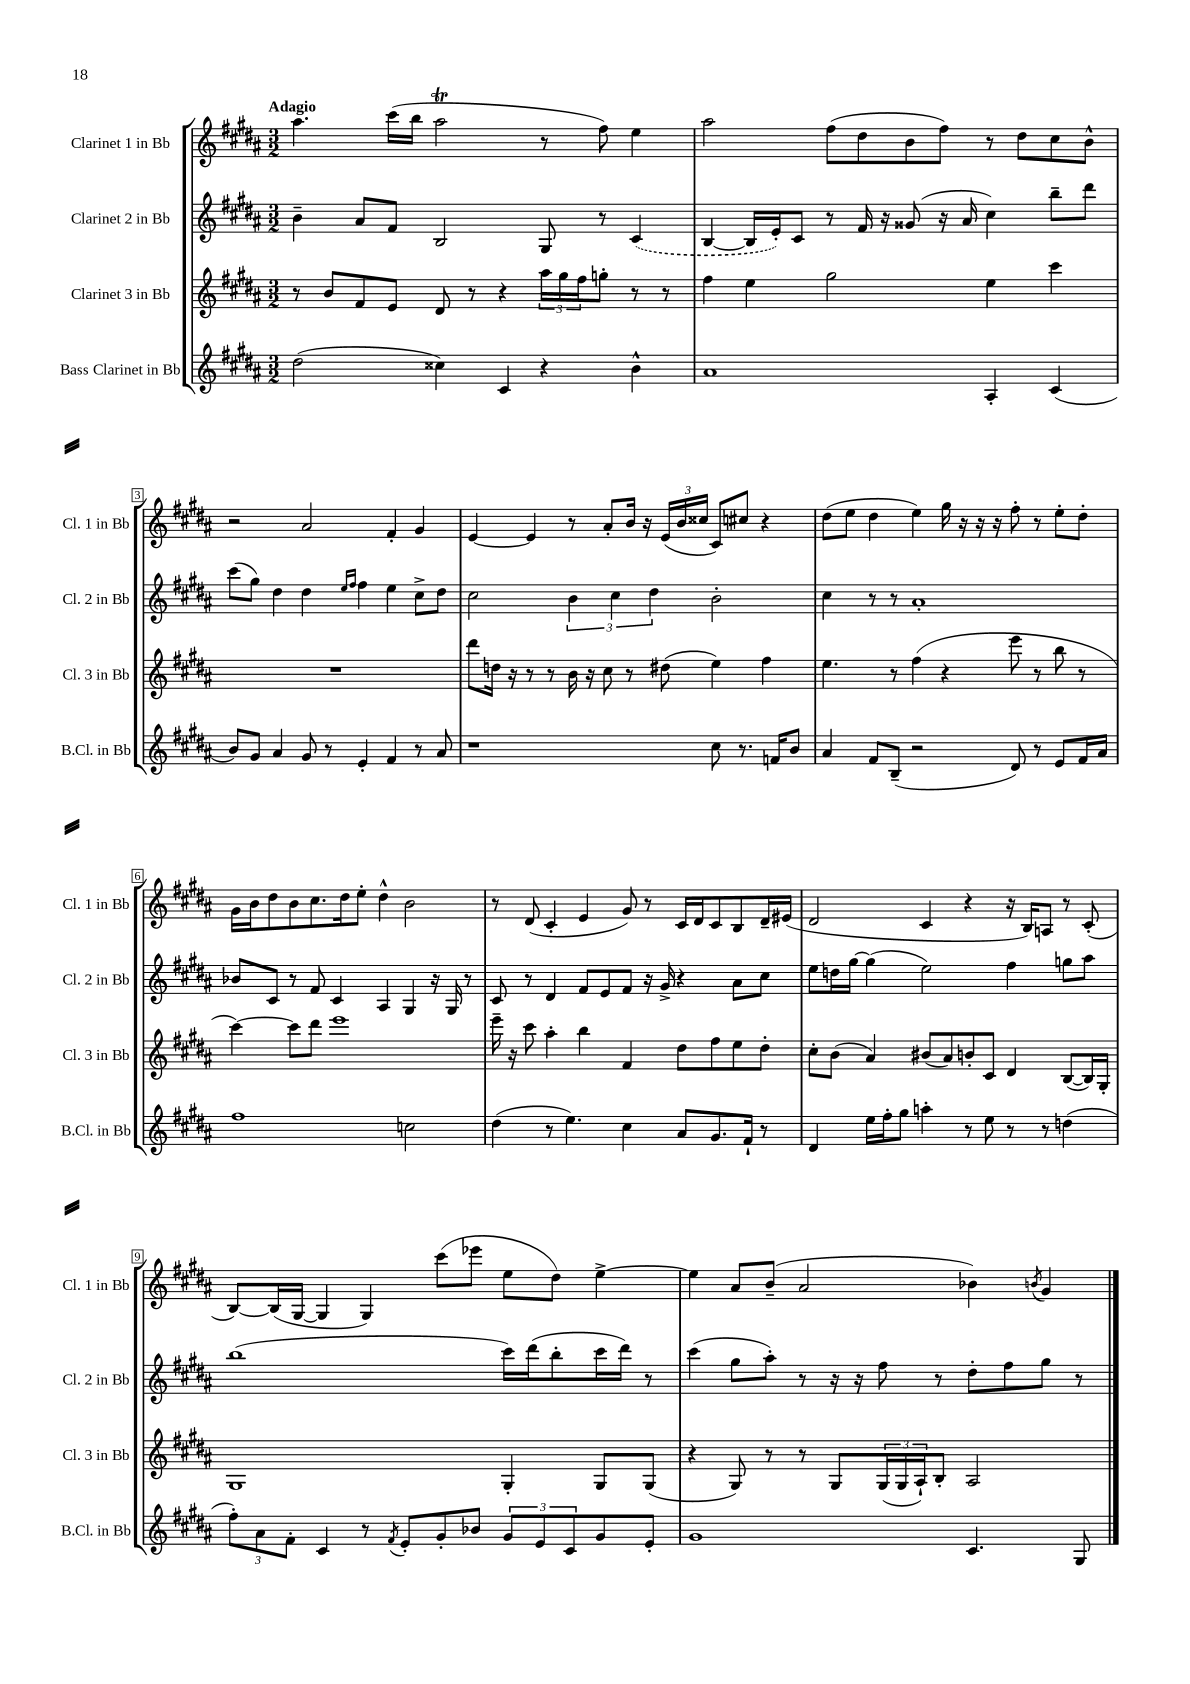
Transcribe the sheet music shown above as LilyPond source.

<<
\new StaffGroup <<
\new Staff = "s0" \with { instrumentName = "Clarinet 1 in Bb" shortInstrumentName = "Cl. 1 in Bb" } {
    \clef treble \key b \major \numericTimeSignature \time 3/2 \tempo "Adagio"
    ais''4. cis'''16( b''16 ais''2\trill r8 fis''8) e''4 |
    ais''2 fis''8( dis''8 b'8 fis''8) r8 dis''8 cis''8 b'8-^ |
    r2 ais'2 fis'4-. gis'4 |
    e'4~ e'4 r8 ais'8-. b'16 r16 \tuplet 3/2 { e'16( b'16 cisis''16 } cis'8) cis''8 r4 |
    dis''8( e''8 dis''4 e''4) gis''16 r16 r16 r16 fis''8-. r8 e''8-. dis''8-. |
    gis'16 b'16 dis''8 b'8 cis''8. dis''16 e''8-. dis''4-^ b'2 |
    r8 dis'8( cis'4-. e'4 gis'8) r8 cis'16 dis'16 cis'8 b8 dis'16-- eis'16( |
    dis'2 cis'4 r4 r16 b16) a8 r8 cis'8-.( |
    b8~) b16( gis16~ gis4 gis4) cis'''8( ees'''8 e''8 dis''8) e''4~-> |
    e''4 ais'8 b'8--( ais'2 bes'4) \acciaccatura { b'8 } gis'4 \bar "|." |
}
\new Staff = "s1" \with { instrumentName = "Clarinet 2 in Bb" shortInstrumentName = "Cl. 2 in Bb" } {
    \clef treble \key b \major \numericTimeSignature \time 3/2
    b'4-- ais'8 fis'8 b2 gis8 r8 \once \slurDashed cis'4( |
    b4~ b16 e'16-.) cis'8 r8 fis'16 r16 gisis'8( r16 ais'16 cis''4) b''8-- dis'''8 |
    cis'''8( gis''8) dis''4 dis''4 \grace { e''16 fis''16 } fis''4 e''4 cis''8-> dis''8 |
    cis''2 \tuplet 3/2 { b'4 cis''4 dis''4 } b'2-. |
    cis''4 r8 r8 ais'1-. |
    bes'8 cis'8 r8 fis'8 cis'4 ais4 gis4 r16 gis16 r8 |
    cis'8 r8 dis'4 fis'8 e'8 fis'8 r16 gis'16-> r4 ais'8 cis''8 |
    e''8 d''16 gis''16~ gis''4( e''2) fis''4 g''8 ais''8 |
    b''1( cis'''16) dis'''16( b''8-. cis'''16 dis'''16) r8 |
    cis'''4( gis''8 ais''8-.) r8 r16 r16 fis''8 r8 dis''8-. fis''8 gis''8 r8 \bar "|." |
}
\new Staff = "s2" \with { instrumentName = "Clarinet 3 in Bb" shortInstrumentName = "Cl. 3 in Bb" } {
    \clef treble \key b \major \numericTimeSignature \time 3/2
    r8 b'8 fis'8 e'8 dis'8 r8 r4 \tuplet 3/2 { ais''16 gis''16 fis''16 } g''8-. r8 r8 |
    fis''4 e''4 gis''2 e''4 cis'''4 |
    R1. |
    dis'''8 d''16 r16 r8 r8 b'16 r16 cis''8 r8 dis''8( e''4) fis''4 |
    e''4. r8 fis''4( r4 e'''8 r8 b''8 r8 |
    cis'''4~) cis'''8 dis'''8 e'''1 |
    e'''16-- r16 cis'''8 ais''4-. b''4 fis'4 dis''8 fis''8 e''8 dis''8-. |
    cis''8-. b'8( ais'4) bis'8( ais'8) b'8-. cis'8 dis'4 b8~( b16) gis16-. |
    gis1 gis4-. gis8 gis8( |
    r4 gis8) r8 r8 gis8 \tuplet 3/2 { gis16( gis16 ais16-!) } b8-. ais2 \bar "|." |
}
\new Staff = "s3" \with { instrumentName = "Bass Clarinet in Bb" shortInstrumentName = "B.Cl. in Bb" } {
    \clef treble \key b \major \numericTimeSignature \time 3/2
    dis''2( cisis''4) cis'4 r4 b'4-^ |
    ais'1 ais4-. cis'4( |
    b'8) gis'8 ais'4 gis'8 r8 e'4-. fis'4 r8 ais'8 |
    r1 cis''8 r8. f'16 b'8 |
    ais'4 fis'8 b8--( r2 dis'8) r8 e'8 fis'16 ais'16 |
    fis''1 c''2 |
    dis''4( r8 e''4.) cis''4 ais'8 gis'8. fis'16-! r8 |
    dis'4 e''16 fis''16-. gis''8 a''4-. r8 e''8 r8 r8 d''4( |
    \tuplet 3/2 { fis''8-.) ais'8 fis'8-. } cis'4 r8 \acciaccatura { fis'8 } e'8-. gis'8-. bes'8 \tuplet 3/2 { gis'8 e'8 cis'8 } gis'8 e'8-. |
    gis'1 cis'4. gis8 \bar "|." |
}
>>
>>
\layout { \context { \Score \override BarNumber.stencil = #(make-stencil-boxer 0.1 0.3 ly:text-interface::print) } }
